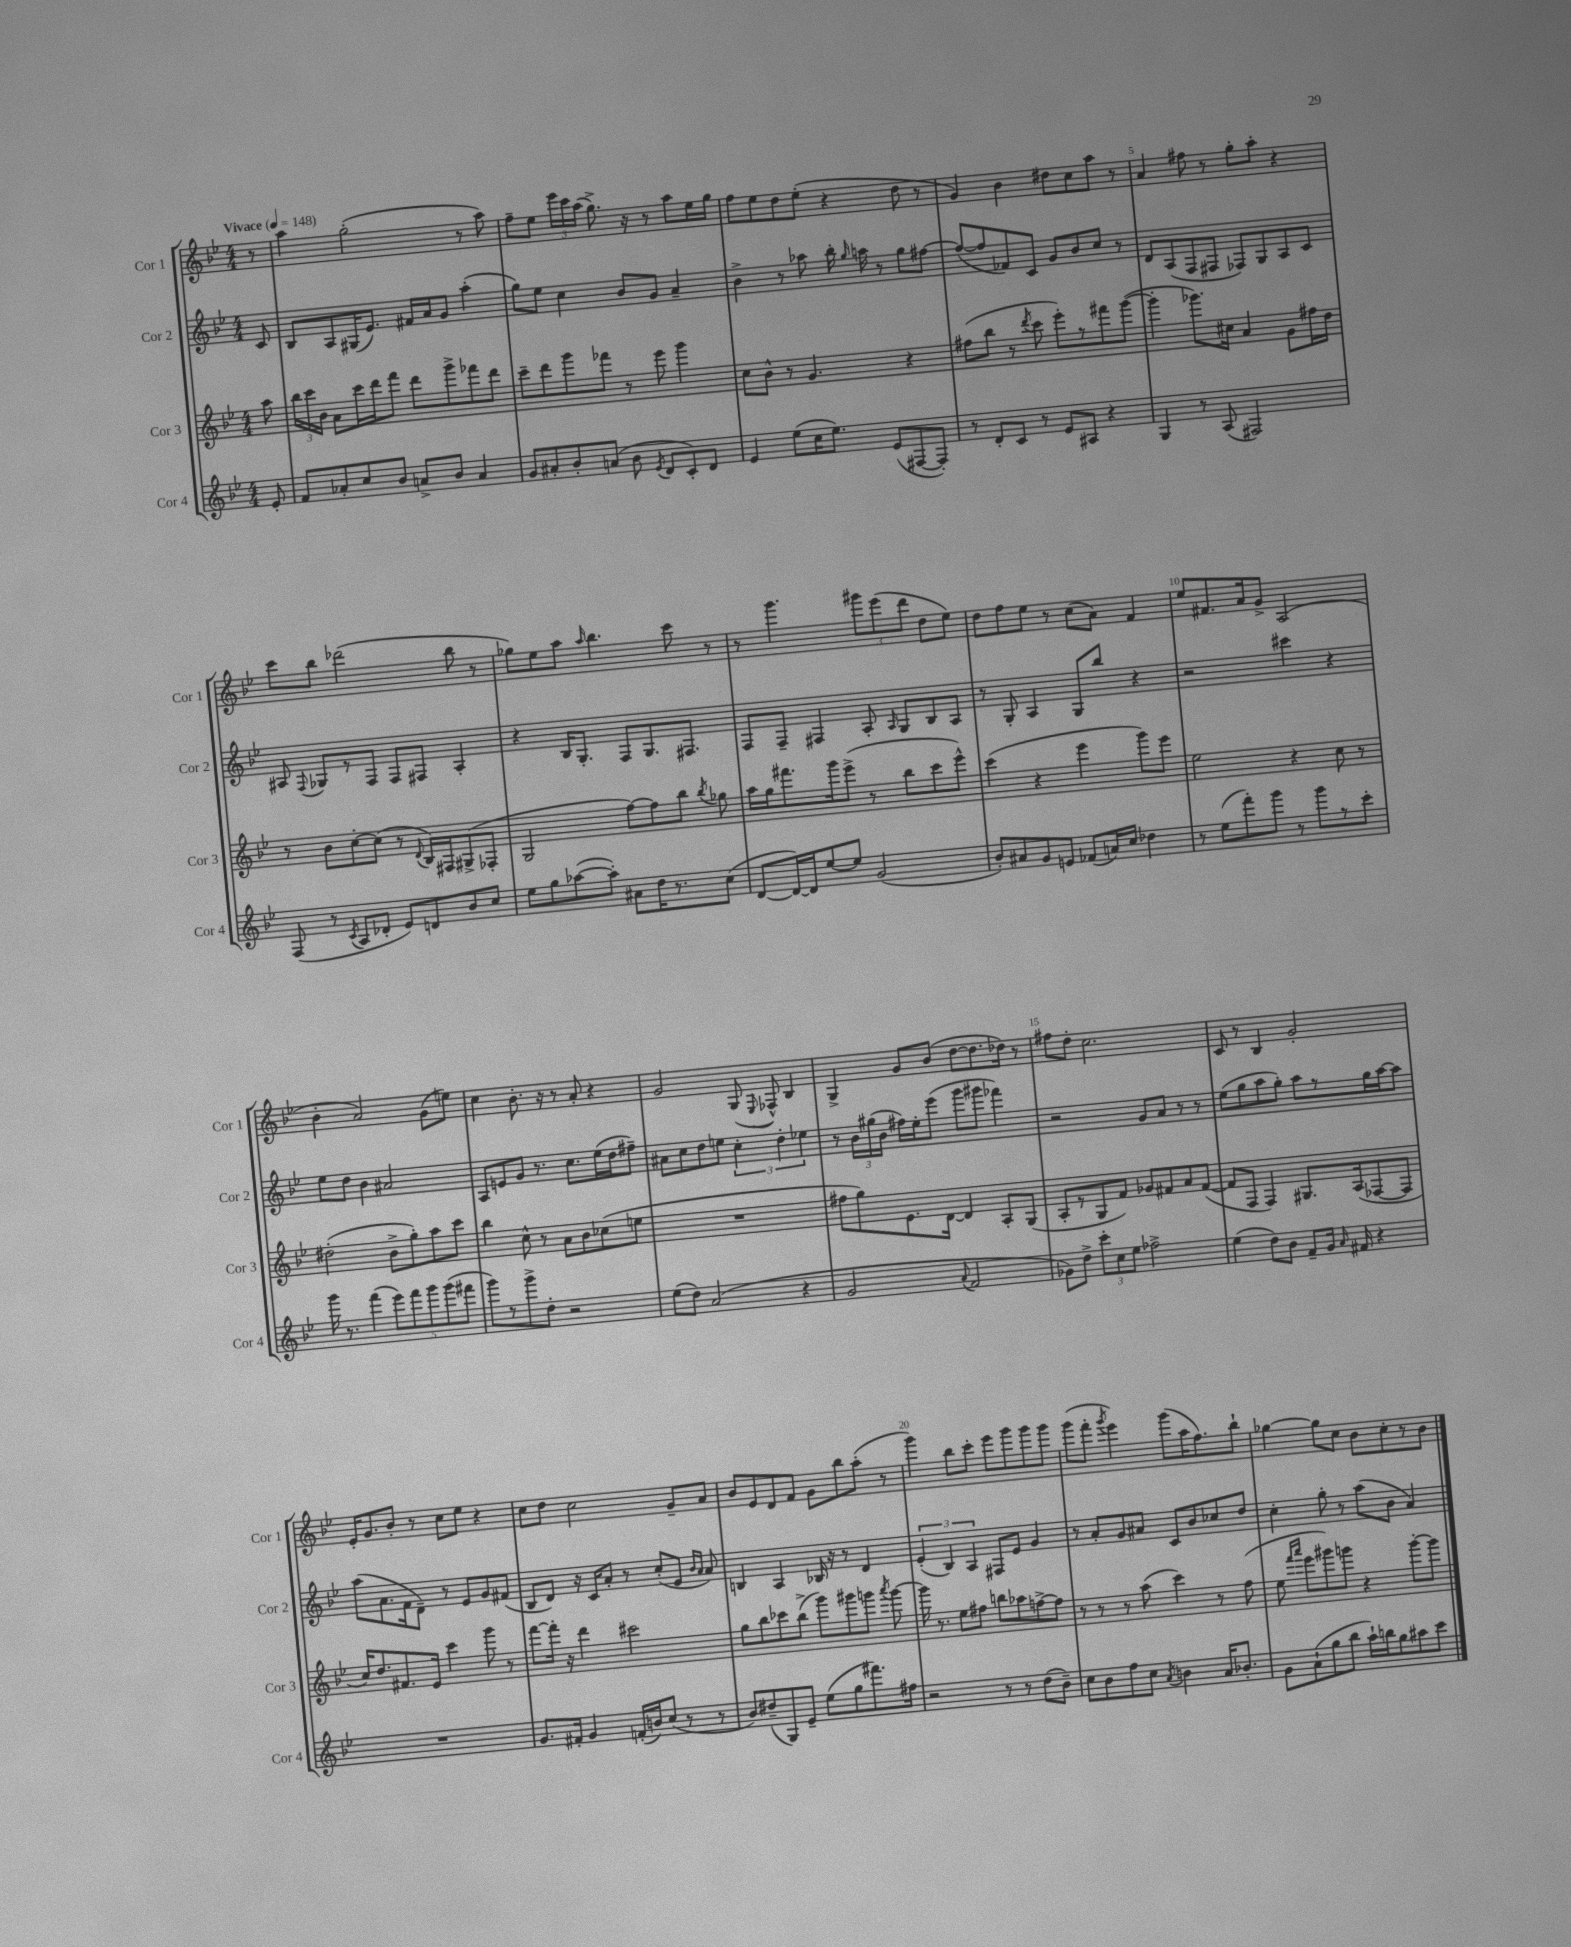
<<
\new StaffGroup <<
\new Staff = "s0" \with { instrumentName = "Cor 1" shortInstrumentName = "Cor 1" } {
    \clef treble \key bes \major \numericTimeSignature \time 4/4 \partial 8 \tempo "Vivace" 4 = 148
    \autoBeamOff r8 |
    a''4 g''2-.( r8 a''8) |
    f''8[-- ees''8] \tuplet 3/2 { ees'''16[ c'''16 a''16]( } g''8.->) r16 r8 a''8[ ees''16 g''16] |
    f''8[ ees''8 d''8 ees''8]-.( r4 d''8 r8 |
    g'4) bes'4 dis''8[ c''8 a''8] r8 |
    a'4 fis''8 r8 g''8[-. a''8]-. r4 |
    c'''8[ bes''8] des'''2( bes''8 r8 |
    ges''8[) ees''8 a''8] \grace { a''16 } bes''4. c'''8 r8 |
    r8 g'''4. \tuplet 3/2 { gis'''8[ ees'''8( d'''8] } d''8[ ees''8]) |
    d''8[ f''8 ees''8] r8 c''8[( a'8]) f'4 |
    ees''8[ fis'8. a'16 g'8]-> a2( |
    bes'4-. a'2) g'8[( e''8]) |
    c''4 bes'8.-. r16 r8 a'8-. r4 |
    g'2 g8( \appoggiatura { ees8 } fes8-^) bes4 |
    g4-> g'8[ bes'8]( d''8[~ d''8. des''16]) r8 |
    fis''8[ d''8]-. c''2. |
    c'8 r8 bes4 g'2-. |
    ees'16[-. g'8. bes'8]-. r8 c''8[ ees''8] r4 |
    c''8[ d''8] c''2 g'8[-- a'8] |
    bes'8[ ees'8 d'8 f'8] g'8[ bes''8 a''8]-.( r8 |
    g'''4) bes''8[ c'''8]-. ees'''8[ g'''8 g'''8 g'''8] |
    g'''8[( f'''8]-. \acciaccatura { g'''8 } ees'''4) g'''8[( a''16 f''8.) bes''8]-! |
    ges''4~ ges''8[ c''8] bes'8[ c''8-. r8 bes'8] \bar "|." |
}
\new Staff = "s1" \with { instrumentName = "Cor 2" shortInstrumentName = "Cor 2" } {
    \clef treble \key bes \major \numericTimeSignature \time 4/4 \partial 8
    \autoBeamOff c'8 |
    bes8[ a8 gis16( ees'8.]) fis'16[ a'16 g'8] a''4-.( |
    g''8[) ees''8] c''4 bes'8[ g'8] a'4-- |
    bes'4-> r8 aes''8 bes''16-. \grace { g''16 } a''16 r8 g''8[ fis''8]~ |
    fis''8[~( fis''8 fes'8) c'8] g'8[ bes'8 c''8] r8 |
    d'8[ a8( f8 fis8] fes8[) g8 a8 c'8] |
    ais8 \appoggiatura { f8 } ges8[ r8 f8] f8[ fis8] ais4-. |
    r4 bes16[ g8.]-. f8[ g8. fis8.] |
    f8[ f8]-- fis4 a8-. \grace { a16 } g8[ bes8 a8] |
    r8 g8-. a4 g8[ bes''8] r4 |
    r2 cis'''4 r4 |
    ees''8[ d''8] bes'4 ais'2 |
    a8[ e'8 g'8] r8. c''8.[ ees''16( d''16 fis''8]--) |
    ais'8[ c''8 d''8 e''8] \tuplet 3/2 { c''4-. d''4-. ees''4 } |
    r8 \tuplet 3/2 { bes'16[ gis''16( bes'16] } fis''16[) ees''16-. ees'''8]( g'''8[ gis'''8] fes'''4) |
    r2 g'8[ a'8] r8 r8 |
    ees''8[( g''8 a''8 g''8]-.) a''8[ r8 g''16 a''16~ a''8] |
    a''8[( a'8. f'16 d'8]--) r8 ees'8[ g'8 fis'8]( |
    bes8[ d'8]) r16 c'16[ a'8]-. r8 c''8[-.( ees'8] \grace { bes'16[ a'16] } a'8) |
    b4 a4 bes16 r16 r8 d'4 |
    \tuplet 3/2 { ees'4-.( bes4) a4 } fis8[ ees'8] g'4 |
    r8 a'8[-. g'8 ais'8] c'8[ bes'8 ces''8 d''8] |
    c''4-. g''8-. r8 a''8[( bes'8] a'4) \bar "|." |
}
\new Staff = "s2" \with { instrumentName = "Cor 3" shortInstrumentName = "Cor 3" } {
    \clef treble \key bes \major \numericTimeSignature \time 4/4 \partial 8
    \autoBeamOff a''8 |
    \tuplet 3/2 { bes''16[ c'''16 bes'16] } a'8[ c'''16 d'''16 f'''8] d'''8[ g'''8-> fes'''8 d'''8] |
    c'''8[-- d'''8 g'''8 fes'''8] r8 ees'''8 g'''4 |
    c''8[ bes'8]-^ r8 g'4. r4 |
    fis''8[( bes''8] r8 \acciaccatura { d'''8 } c'''8 ees'''8[-.) r8 fis'''8 g'''8]~( |
    g'''4-. ges'''8.[) cis''16] a'4 g'8[ fis''16 d''16] |
    r8 bes'8[ c''8~-. c''8]( r8 \appoggiatura { d'8 } bes16[) fis16 gis8->( fes8]-. |
    g2 f''8[~) f''8 bes''8] \acciaccatura { bes''8 } ges''8 |
    a''16[ g''16 fis'''8. g'''16 ees'''8]->( r8 bes''8[ c'''8 ees'''8]-^) |
    c'''4( r4 ees'''4 g'''8[) ees'''8] |
    ees''2 r4 c''8 r8 |
    dis''2-.( bes'8[-> g''8-.) a''8 c'''8] |
    bes''4 c''8-^ r8 a'8[ bes'8 ces''8( e''8] |
    R1 |
    fis''8[ g''8) ees'8. d'16]~ d'4 a8[-. g8]( |
    a8[-. r8 g8 f'8]) ges'8[ fis'8 a'8 fis'8]~( |
    fis'8[ f8] f4) gis8.[ a16( fes8~ fes8] |
    c''16[) d''8. fis'8. ees'16] c'''4 g'''8 r8 |
    f'''8[~ f'''16]-. r16 d'''4 cis'''2 |
    g''8[ bes''8 ces'''8 bes''8]->( g'''8[) gis'''8 g'''8] \acciaccatura { a'''8 } g'''8~ |
    g'''16 r8. ees''8[ fis''8] b''8[ aes''8 f''8~-> f''8] |
    r8 r8 r8 a''8( c'''4) r8 f''8( |
    ees''8 \grace { f'''16[ a'''16] } ees'''8[ gis'''8) g'''8] r4 g'''8[~-. g'''8] \bar "|." |
}
\new Staff = "s3" \with { instrumentName = "Cor 4" shortInstrumentName = "Cor 4" } {
    \clef treble \key bes \major \numericTimeSignature \time 4/4 \partial 8
    \autoBeamOff ees'8-. |
    f'8[ aes'8-. c''8 bes'8] a'8[-> bes'8] a'4 |
    g'8[ ais'8-. bes'8-. a'8]( bes'8 \acciaccatura { ees'8 } d'8[ c'8-.) d'8] |
    ees'4 ees''8[( c''16 ees''8.]) ees'8[( fis8~ fis8]-.) |
    r8 d'8[-. c'8] r8 ees'8[ ais8] r4 |
    g4 r8 a8( fis2) |
    f8( r8 \acciaccatura { c'8 } a8[ des'8]-. ees'8[) d'8 bes'8 c''8] |
    ees''8[ g''8 aes''8~( aes''8]-.) ais'8[ d''16 r8. c''8]( |
    d'8[~ d'16~) d'16 ees''8~ ees''8] g'2( |
    bes'8[-.) ais'8 g'8 e'8] fes'8[( a'16) c''16] des''4 |
    r8 ees''8[( f'''8-.) g'''8] r8 g'''8[ r8 c'''8]-. |
    g'''16 r8. f'''4( \tuplet 5/4 { ees'''8[) f'''8 g'''8 g'''8( fis'''8] } |
    g'''8[) r8 g'''8-> d''8]-. r2 |
    ees''8[( d''8]) a'2( r4 |
    g'2 \appoggiatura { a'8 } f'2 |
    ges'8[) d''8]-> \tuplet 3/2 { c'''8[-. c''8 ees''8] } fes''2-> |
    ees''4( d''8[) bes'8] f'8[-- g'16] \grace { a'16 } fis'16 r4 |
    R1 |
    g'8.[ fis'16]-. g'4 f'16[-.( b'16) c''8]( r8 r8 |
    bes'8[) dis''8--( g8) ees'8]-- ees''8[( g''8 fis'''8.) fis''16] |
    r2 r8 r8 d''8[( bes'8]--) |
    c''8[ bes'8 f''8 c''8] \acciaccatura { a'8 } b'4 a'16[ bes'8.]-. |
    g'8[ a'8-!( g''8 bes''8] a''16[-!) b''16 g''8 ais''8 c'''8] \bar "|." |
}
>>
>>
\layout { \context { \Score \override BarNumber.break-visibility = ##(#f #t #t) barNumberVisibility = #(every-nth-bar-number-visible 5) } }
